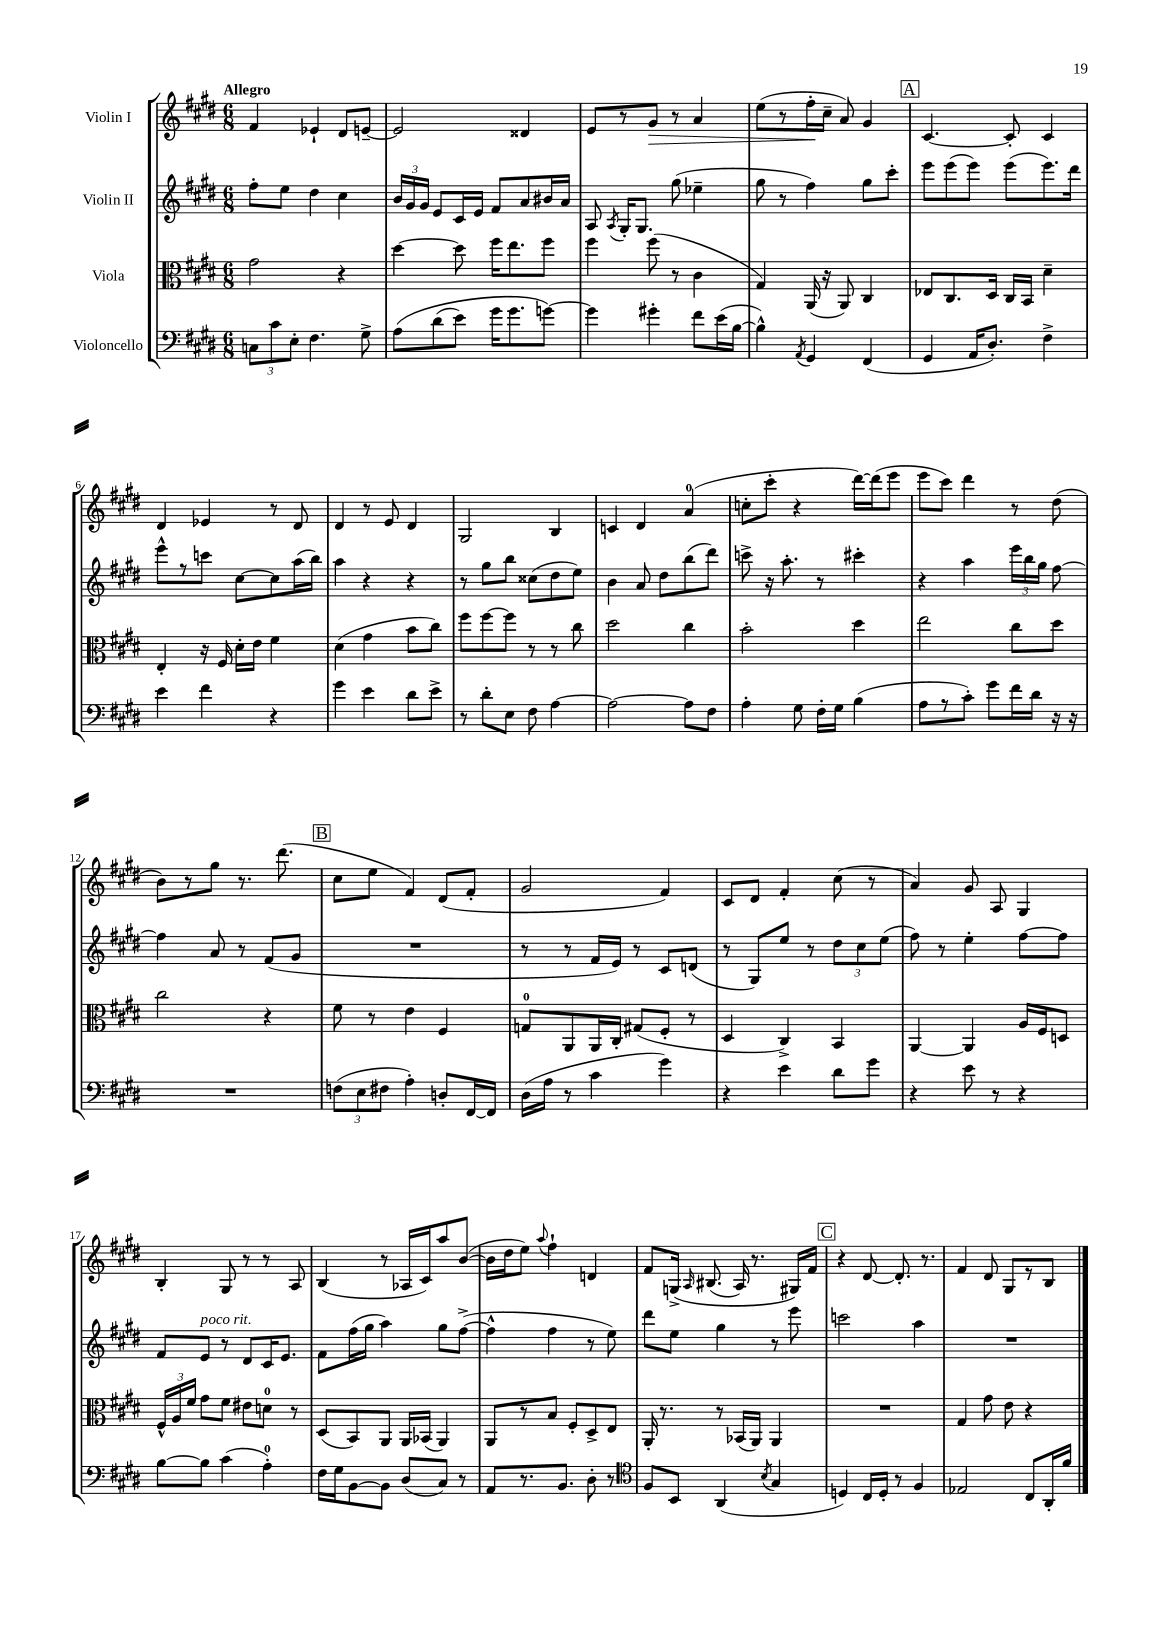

**kern	**kern	**kern	**kern
*staff4	*staff3	*staff2	*staff1
*clefF4	*clefC3	*clefG2	*clefG2
*k[f#c#g#d#]	*k[f#c#g#d#]	*k[f#c#g#d#]	*k[f#c#g#d#]
*M6/8	*M6/8	*M6/8	*M6/8
12C	2g#	8ff#'	4f#
12c#	.	.	.
.	.	8ee	.
12E'	.	.	.
4.F#	.	4dd#	4e-`
.	4r	4cc#	8d#
8G#^	.	.	[8e~
=	=	=	=
&(8A	[4dd#	24b	2e]
.	.	24g#	.
.	.	24g#	.
(8d#	.	8e	.
8e)	8dd#]	16c#	.
.	.	16e	.
16g#	16ff#	8f#	.
8.g#	8.ee	.	.
.	.	8a	4d##
[8g&)	8ff#	16b#	.
.	.	16a	.
=	=	=	=
4g]	4ff#	8A	8e
.	.	8qA	.
.	.	16G#'	8r
.	.	8.G#	.
4g#'	(8ff#	.	8g#
.	8r	(8gg#	8r
8f#	4c#	4ee-~	4a
(16e	.	.	.
[16B	.	.	.
=	=	=	=
4B^^])	4G#)	8gg#	(8ee
.	.	8r	8r
8qAA	.	.	.
4GG#	(16AA	4ff#)	16ff#'
.	16r	.	16cc#~
.	8AA)	.	8a)
(4FF#	4C#	8gg#	4g#
.	.	8ccc#'	.
=	=	=	=
4GG#	8E-	8eee	[4.c#
.	8.C#	(8eee	.
16AA	.	8eee)	.
8.D#')	16D#	.	.
.	16C#	(8eee	8c#']
.	16BB	.	.
4F#^	4d#~	8.eee)	4c#
.	.	16ddd#	.
=	=	=	=
4e	4E'	8eee^^	4d#
.	.	8r	.
4f#	16r	8ccc	4e-
.	16F#	.	.
.	16d#'	[8cc#	.
.	16e	.	.
4r	4f#	8cc#]	8r
.	.	(16aa	8d#
.	.	16bb)	.
=	=	=	=
4g#	(4d#	4aa	4d#
4e	4g#	4r	8r
.	.	.	8e
8d#	8b	4r	4d#
8e^	8cc#)	.	.
=	=	=	=
8r	8ff#	8r	2G#
8d#'	[8ff#	8gg#	.
8E	8ff#]	8bb	.
8F#	8r	(8cc##	.
[4A	8r	8dd#	4B
.	8cc#	8ee)	.
=	=	=	=
2A_	2dd#	4b	4c
.	.	8a	4d#
.	.	8dd#	.
8A]	4cc#	(8bb	(4a
8F#	.	8ddd#)	.
=	=	=	=
4A'	2b'	8ccc^	8cc'
.	.	16r	8ccc#'
.	.	8.aa'	.
8G#	.	.	4r
16F#'	.	8r	.
16G#	.	.	.
(4B	4dd#	4ccc#'	[16ddd#)
.	.	.	(16ddd#]
.	.	.	8eee
=	=	=	=
8A	2ee	4r	8eee
8r	.	.	8ccc#)
8c#')	.	4aa	4ddd#
8g#	.	.	.
16f#	8cc#	24eee	8r
.	.	24bb	.
16d#	.	.	.
.	.	24gg#	.
16r	8dd#	[8ff#	(8dd#
16r	.	.	.
=	=	=	=
2.r	2cc#	4ff#]	8b)
.	.	.	8r
.	.	8a	8gg#
.	.	8r	8.r
.	4r	(8f#	.
.	.	.	(8.ddd#
.	.	8g#	.
=	=	=	=
(12F	8f#	2.r	8cc#
12E	.	.	.
.	8r	.	8ee
12F#	.	.	.
4A')	4e	.	4f#)
8D'	4F#	.	(8d#
[16FF#	.	.	8f#'
16FF#]	.	.	.
=	=	=	=
(16D#	8G	8r	2g#
16A	.	.	.
8r	8AA	8r	.
4c#	16AA	16f#	.
.	16C#'	16e)	.
.	(8G#	8r	.
4g#)	8F#'	8c#	4f#)
.	8r	(8d	.
=	=	=	=
4r	4D#	8r	8c#
.	.	8G#)	8d#
4e	4C#^)	8ee	4f#'
.	.	8r	.
8d#	4BB	12dd#	(8cc#
.	.	12cc#	.
8g#	.	.	8r
.	.	(12ee	.
=	=	=	=
4r	[4AA	8ff#)	4a)
.	.	8r	.
8e	4AA]	4ee'	8g#
8r	.	.	8A
4r	16A	[8ff#	4G#
.	16F#	.	.
.	8D	8ff#]	.
=	=	=	=
[8B	24F#^^	8f#	4B'
.	24A	.	.
.	24f#	.	.
8B]	8g#	8e	.
(4c#	8f#	8r	8G#
.	8e#	8d#	8r
4A')	8d	16c#	8r
.	.	8.e	.
.	8r	.	8A
=	=	=	=
16F#	(8D#	8f#	(4B
16G#	.	.	.
[8BB	8BB)	(16ff#	.
.	.	16gg#	.
8BB]	8AA	4aa)	8r
(8D#	16AA	.	16A-
.	(16BB-	.	16c#)
8C#)	4AA)	8gg#	8aa
8r	.	([8ff#^	([8b
=	=	=	=
8AA	8AA	4ff#^^]	16b]
.	.	.	16dd#
8.r	8r	.	8ee)
.	.	.	8qqaa
.	8B	4ff#	4ff#`
8.BB	.	.	.
.	8F#'	.	.
8D#'	8D#^	8r	4d
8r	8E	8ee)	.
=	=	=	=
*clefC4	*	*	*
8F#	16AA'	8ddd#	8f#
.	8.r	.	.
8BB	.	8ee	&(16G^
.	.	.	16qqA
.	.	.	(8.B#
(4AA	8r	4gg#	.
.	(16BB-	.	16A)
.	16AA)	.	8.r
8qB	.	.	.
4G#	4AA	8r	.
.	.	8eee	16G#&)
.	.	.	16f#
=	=	=	=
4D)	2.r	2ccc	4r
16C#	.	.	[8d#
16D'	.	.	.
8r	.	.	8.d#']
4F#	.	4aa	.
.	.	.	8.r
=	=	=	=
2E-	4G#	2.r	4f#
.	8g#	.	8d#
.	8e	.	8G#
8C#	4r	.	8r
16AA'	.	.	8B
16f#	.	.	.
==	==	==	==
*-	*-	*-	*-
